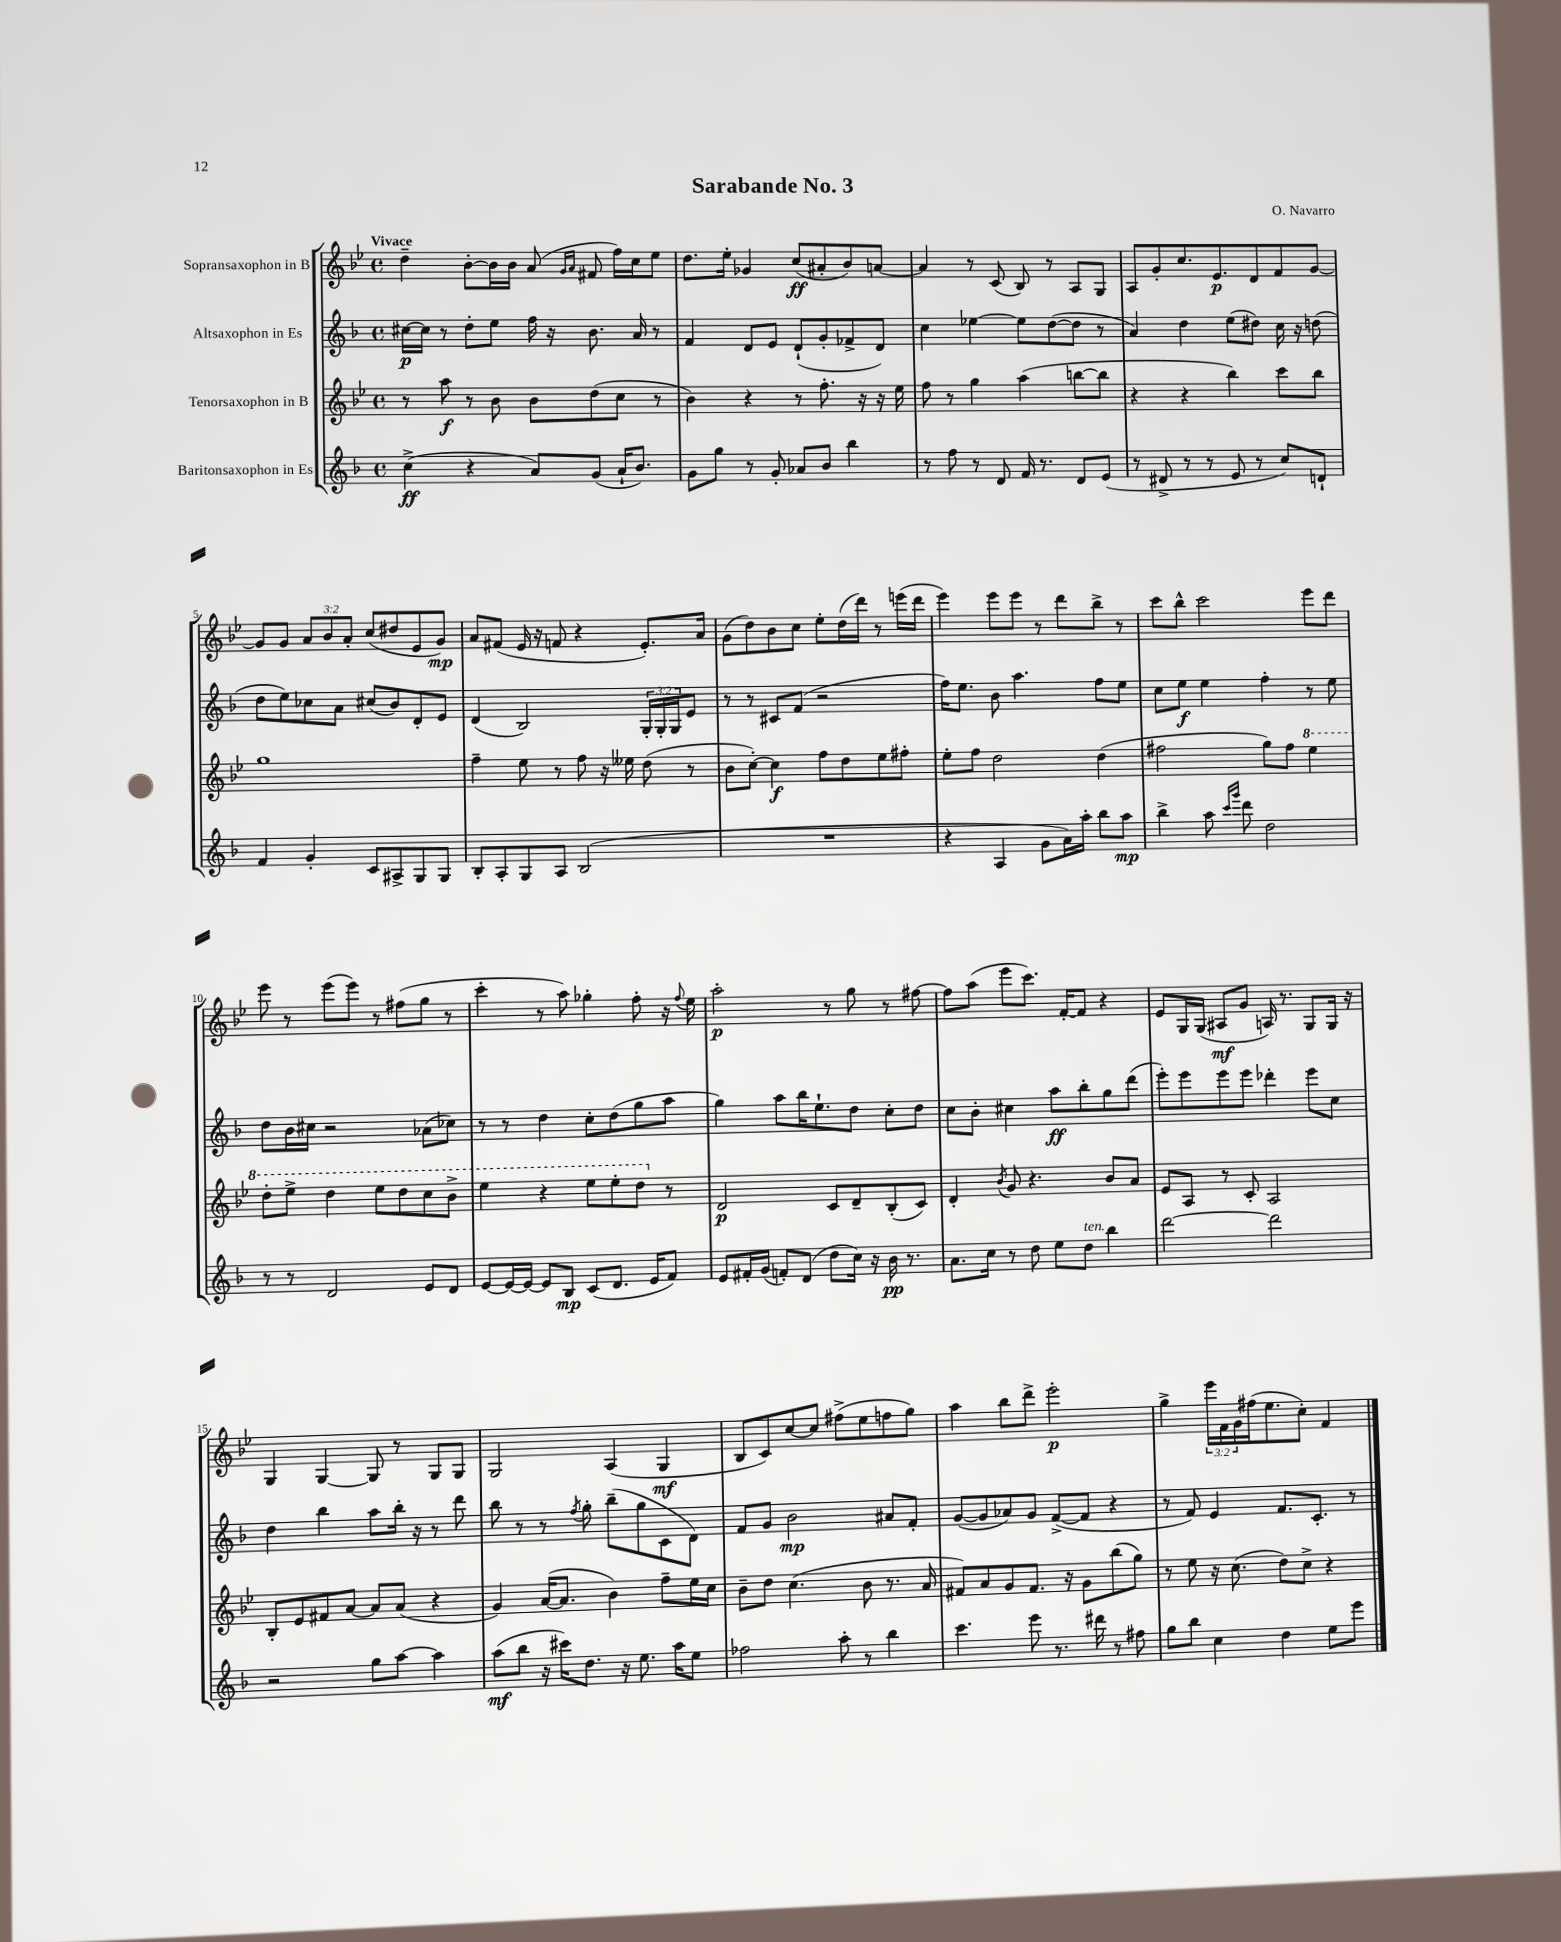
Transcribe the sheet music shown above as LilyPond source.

\header { title = "Sarabande No. 3" composer = "O. Navarro" }
<<
\new StaffGroup <<
\new Staff = "s0" \with { instrumentName = "Sopransaxophon in B" } {
    \clef treble \key bes \major \defaultTimeSignature \time 4/4 \override Staff.TupletNumber.text = #tuplet-number::calc-fraction-text \tempo "Vivace"
    d''4-- bes'8~-. bes'16 bes'16 a'8( \grace { g'16 a'16 } fis'8 f''16) c''16 ees''8 |
    d''8. ees''16-. ges'4 c''8\ff( ais'8-. bes'8) a'8~ |
    a'4 r8 c'8( bes8) r8 a8 g8 |
    a8 g'8-. c''8. ees'8.\p d'8 f'8 g'8~ |
    g'8 g'8 \tuplet 3/2 { a'8 bes'8 a'8-. } c''8( dis''8 ees'8 g'8\mp) |
    a'8 fis'8( ees'16 r16 f'8 r4 ees'8.-.) a'16 |
    g'8( d''8) bes'8 c''8 ees''8-. d''16( d'''16) r8 e'''16( d'''16 |
    ees'''4) ees'''8 ees'''8 r8 d'''8 bes''8-> r8 |
    c'''8 bes''8-^ c'''2 ees'''8 d'''8 |
    ees'''8 r8 ees'''8( ees'''8) r8 fis''8( g''8 r8 |
    c'''4-. r8 a''8) ges''4-. f''8-. r16 \appoggiatura { f''8 } ees''16 |
    a''2-.\p r8 g''8 r8 fis''8~ |
    fis''8 a''8( ees'''8 c'''8.) f'16~-. f'8 r4 |
    ees'8 g16 g16( ais8\mf g'8 a16) r8. g8 g16 r16 |
    g4 g4~ g8 r8 g8 g8 |
    g2 a4( g4\mf |
    bes8 c'8) c''8~ c''8 fis''8->( ees''8 f''8 g''8) |
    a''4 bes''8 d'''8-> ees'''2-.\p |
    g''4-> \tuplet 3/2 { ees'''16 f'16 g'16 } fis''16( ees''8. c''8-.) f'4 \bar "|." |
}
\new Staff = "s1" \with { instrumentName = "Altsaxophon in Es" } {
    \clef treble \key f \major \defaultTimeSignature \time 4/4 \override Staff.TupletNumber.text = #tuplet-number::calc-fraction-text
    cis''16~\p cis''16 r8 d''8-. e''8 f''16 r16 bes'8. a'16 r8 |
    f'4 d'8 e'8 d'8-!( g'8-. fes'8-> d'8) |
    c''4 ees''4~ ees''8 d''8~( d''8 r8 |
    a'4) d''4 e''8( dis''8) c''16 r16 d''8( |
    d''8 e''8) ces''8 a'8 cis''8( bes'8) d'8-. e'8 |
    d'4( bes2) \tuplet 3/2 { g16-. g16-. g16 } e'8 |
    r8 r8 cis'8 f'8( r2 |
    f''16) e''8. bes'8 a''4. f''8 e''8 |
    c''8 e''8\f e''4 f''4-. r8 e''8 |
    d''8 bes'16 cis''16 r2 aes'8( ces''8) |
    r8 r8 d''4 c''8-. d''8( g''8 a''8 |
    g''4) a''8 bes''16 e''8.-! d''8 c''8-. d''8 |
    c''8 bes'8-. cis''4 a''8\ff bes''8-. g''8 d'''8( |
    e'''8-.) e'''8 e'''8 e'''8 des'''4-. e'''8 c''8 |
    d''4 bes''4 a''8 bes''16-. r16 r8 d'''8 |
    bes''8 r8 r8 \acciaccatura { f''8 } g''8-. bes''8--( g''8 c'8 d'8) |
    f'8 g'8 bes'2\mp ais'8 f'8-. |
    g'8~( g'8 aes'8) g'8 f'8~->( f'8 r4 |
    r8 f'8) e'4 f'8. c'8.-. r8 \bar "|." |
}
\new Staff = "s2" \with { instrumentName = "Tenorsaxophon in B" } {
    \clef treble \key bes \major \defaultTimeSignature \time 4/4
    r8 a''8\f r8 bes'8 bes'8 d''8( c''8 r8 |
    bes'4) r4 r8 f''8.-. r16 r16 ees''16 |
    f''8 r8 g''4 a''4( b''8~ b''8 |
    r4 r4 bes''4) c'''8 bes''8 |
    g''1 |
    f''4-- ees''8 r8 f''8 r16 eeses''16 d''8( r8 |
    bes'8 c''8~-.) c''4\f f''8 d''8 ees''8 fis''8-. |
    ees''8-. f''8 d''2 d''4( |
    fis''2 g''8) fis''8 \ottava #1 ees'''4 |
    d'''8-. ees'''8-> d'''4 ees'''8 d'''8 c'''8 bes''8-> |
    ees'''4 r4 ees'''8 ees'''8-. d'''8 \ottava #0 r8 |
    d'2\p c'8 d'8-- bes8-.( c'8) |
    d'4-. \acciaccatura { bes'8 } g'8 r4. bes'8 a'8 |
    ees'8 a8 r8 c'8-. a2 |
    bes8-. ees'8 fis'8 a'8~ a'8 a'8( r4 |
    g'4) a'16~( a'8. bes'4) f''8-- ees''16 c''16 |
    bes'8-- d''8 c''4.( bes'8 r8. a'16 |
    fis'8) a'8 g'8 fis'8. r16 g'8 bes''8( g''8) |
    r8 ees''8 r16 c''8.( d''8) c''8-> r4 \bar "|." |
}
\new Staff = "s3" \with { instrumentName = "Baritonsaxophon in Es" } {
    \clef treble \key f \major \defaultTimeSignature \time 4/4
    c''4->\ff( r4 a'8) g'8( a'16-! bes'8.) |
    g'8 g''8 r8 g'8-. aes'8 bes'8 bes''4 |
    r8 f''8 r8 d'8 f'16 r8. d'8 e'8( |
    r8 dis'8-> r8 r8 e'8 r8 c''8) d'8-! |
    f'4 g'4-. c'8 ais8-> g8 g8 |
    bes8-. a8-. g8 a8 bes2( |
    R1 |
    r4 a4 g'8 a'16) a''16-. bes''8 a''8\mp |
    bes''4-> a''8 \grace { c'''16 g'''16 } d'''8 d''2 |
    r8 r8 d'2 e'8 d'8 |
    e'8~ e'16~ e'16~ e'8 bes8\mp c'8( d'8. e'16 f'8) |
    e'8 fis'16-. g'16( f'8-.) d'8( d''8 c''16) r16 bes'16\pp r8. |
    a'8. c''16 r8 d''8 e''8 d''8^\markup { \italic "ten." } bes''4 |
    d'''2~ d'''2 |
    r2 g''8 a''8~ a''4 |
    a''8\mf( bes''8 r16 cis'''16) d''8. r16 e''8. a''16 e''8 |
    fes''2 a''8-. r8 bes''4 |
    c'''4. e'''8 r8. dis'''16 r8 fis''8 |
    g''8 bes''8 c''4 d''4 e''8 e'''8 \bar "|." |
}
>>
>>
